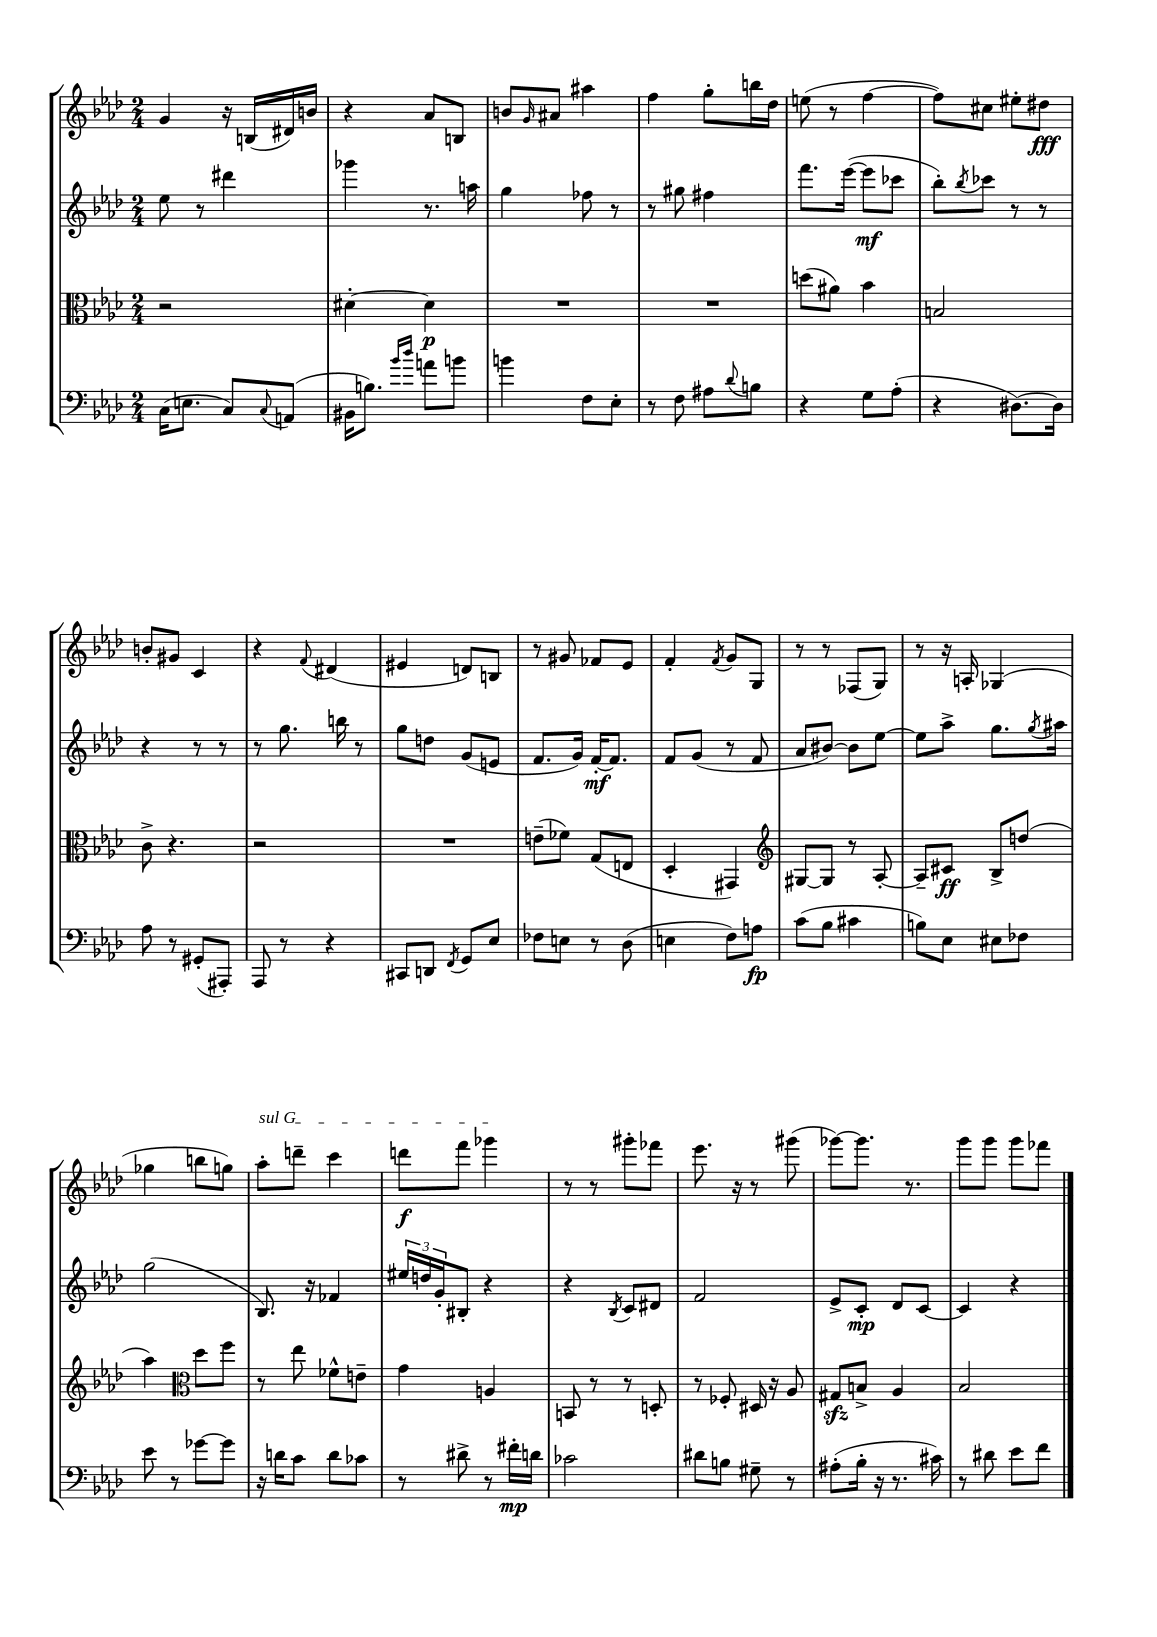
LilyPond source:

<<
\new StaffGroup <<
\new Staff = "s0" {
    \clef treble \key aes \major \numericTimeSignature \time 2/4
    g'4 r16 b16( dis'16) b'16 |
    r4 aes'8 b8 |
    b'8 \grace { g'16 } ais'8 ais''4 |
    f''4 g''8-. b''16 des''16 |
    e''8( r8 f''4~ |
    f''8) cis''8 eis''8-. dis''8\fff |
    b'8-. gis'8 c'4 |
    r4 \appoggiatura { f'8 } dis'4( |
    eis'4 d'8) b8 |
    r8 gis'8 fes'8 ees'8 |
    f'4-. \acciaccatura { f'8 } g'8 g8 |
    r8 r8 fes8( g8) |
    r8 r16 a16-. ges4( |
    ges''4 b''8 g''8) |
    \once \override TextSpanner.bound-details.left.text = \markup { \italic "sul G" } aes''8-.\startTextSpan d'''8-- c'''4 |
    d'''8\f f'''8 ges'''4\stopTextSpan |
    r8 r8 gis'''8-. fes'''8 |
    ees'''8. r16 r8 gis'''8( |
    ges'''8~) ges'''8. r8. |
    g'''8 g'''8 g'''8 fes'''8 \bar "|." |
}
\new Staff = "s1" {
    \clef treble \key aes \major \numericTimeSignature \time 2/4
    ees''8 r8 dis'''4 |
    ges'''4 r8. a''16 |
    g''4 fes''8 r8 |
    r8 gis''8 fis''4 |
    f'''8. ees'''16~( ees'''8\mf ces'''8 |
    bes''8-.) \acciaccatura { bes''8 } ces'''8 r8 r8 |
    r4 r8 r8 |
    r8 g''8. b''16 r8 |
    g''8 d''8 g'8( e'8 |
    f'8. g'16) f'16~-.\mf f'8. |
    f'8 g'8( r8 f'8 |
    aes'8 bis'8~) bis'8 ees''8~ |
    ees''8 aes''8-> g''8. \acciaccatura { g''8 } ais''16 |
    g''2( |
    bes8.) r16 fes'4 |
    \tuplet 3/2 { eis''16 d''16 g'16-. } bis8-. r4 |
    r4 \acciaccatura { bes8 } c'8 dis'8 |
    f'2 |
    ees'8-> c'8-.\mp des'8 c'8~ |
    c'4 r4 \bar "|." |
}
\new Staff = "s2" {
    \clef alto \key aes \major \numericTimeSignature \time 2/4
    r2 |
    dis'4~-. dis'4\p |
    R2 |
    R2 |
    d''8( ais'8) bes'4 |
    b2 |
    c'8-> r4. |
    r2 |
    R2 |
    e'8--( fes'8) g8( e8 |
    des4-. gis,4) |
    \clef treble gis8~ gis8 r8 aes8~-. |
    aes8-- cis'8\ff bes8-> d''8( |
    aes''4) \clef alto des''8 f''8 |
    r8 ees''8 fes'8-^ e'8-- |
    g'4 a4 |
    b,8 r8 r8 d8-. |
    r8 fes8-. dis16 r16 aes8 |
    gis8\sfz b8-> aes4 |
    bes2 \bar "|." |
}
\new Staff = "s3" {
    \clef bass \key aes \major \numericTimeSignature \time 2/4
    c16( e8. c8) \appoggiatura { c8 } a,8( |
    bis,16 b8.) \grace { bes'16 des''16 } a'8 b'8 |
    b'4 f8 ees8-. |
    r8 f8 ais8 \appoggiatura { des'8 } b8 |
    r4 g8 aes8-.( |
    r4 dis8.~) dis16 |
    aes8 r8 gis,8-.( ais,,8-.) |
    aes,,8 r8 r4 |
    cis,8 d,8 \acciaccatura { f,8 } g,8 ees8 |
    fes8 e8 r8 des8( |
    e4 f8) a8\fp |
    c'8( bes8 cis'4 |
    b8) ees8 eis8 fes8 |
    ees'8 r8 ges'8~ ges'8 |
    r16 d'16 c'8 d'8 ces'8 |
    r8 dis'8-> r8 fis'16-.\mp d'16 |
    ces'2 |
    dis'8 b8 gis8-- r8 |
    ais8-.( bes16-. r16 r8. cis'16) |
    r8 dis'8 ees'8 f'8 \bar "|." |
}
>>
>>
\layout { \context { \Score \remove "Bar_number_engraver" } }
